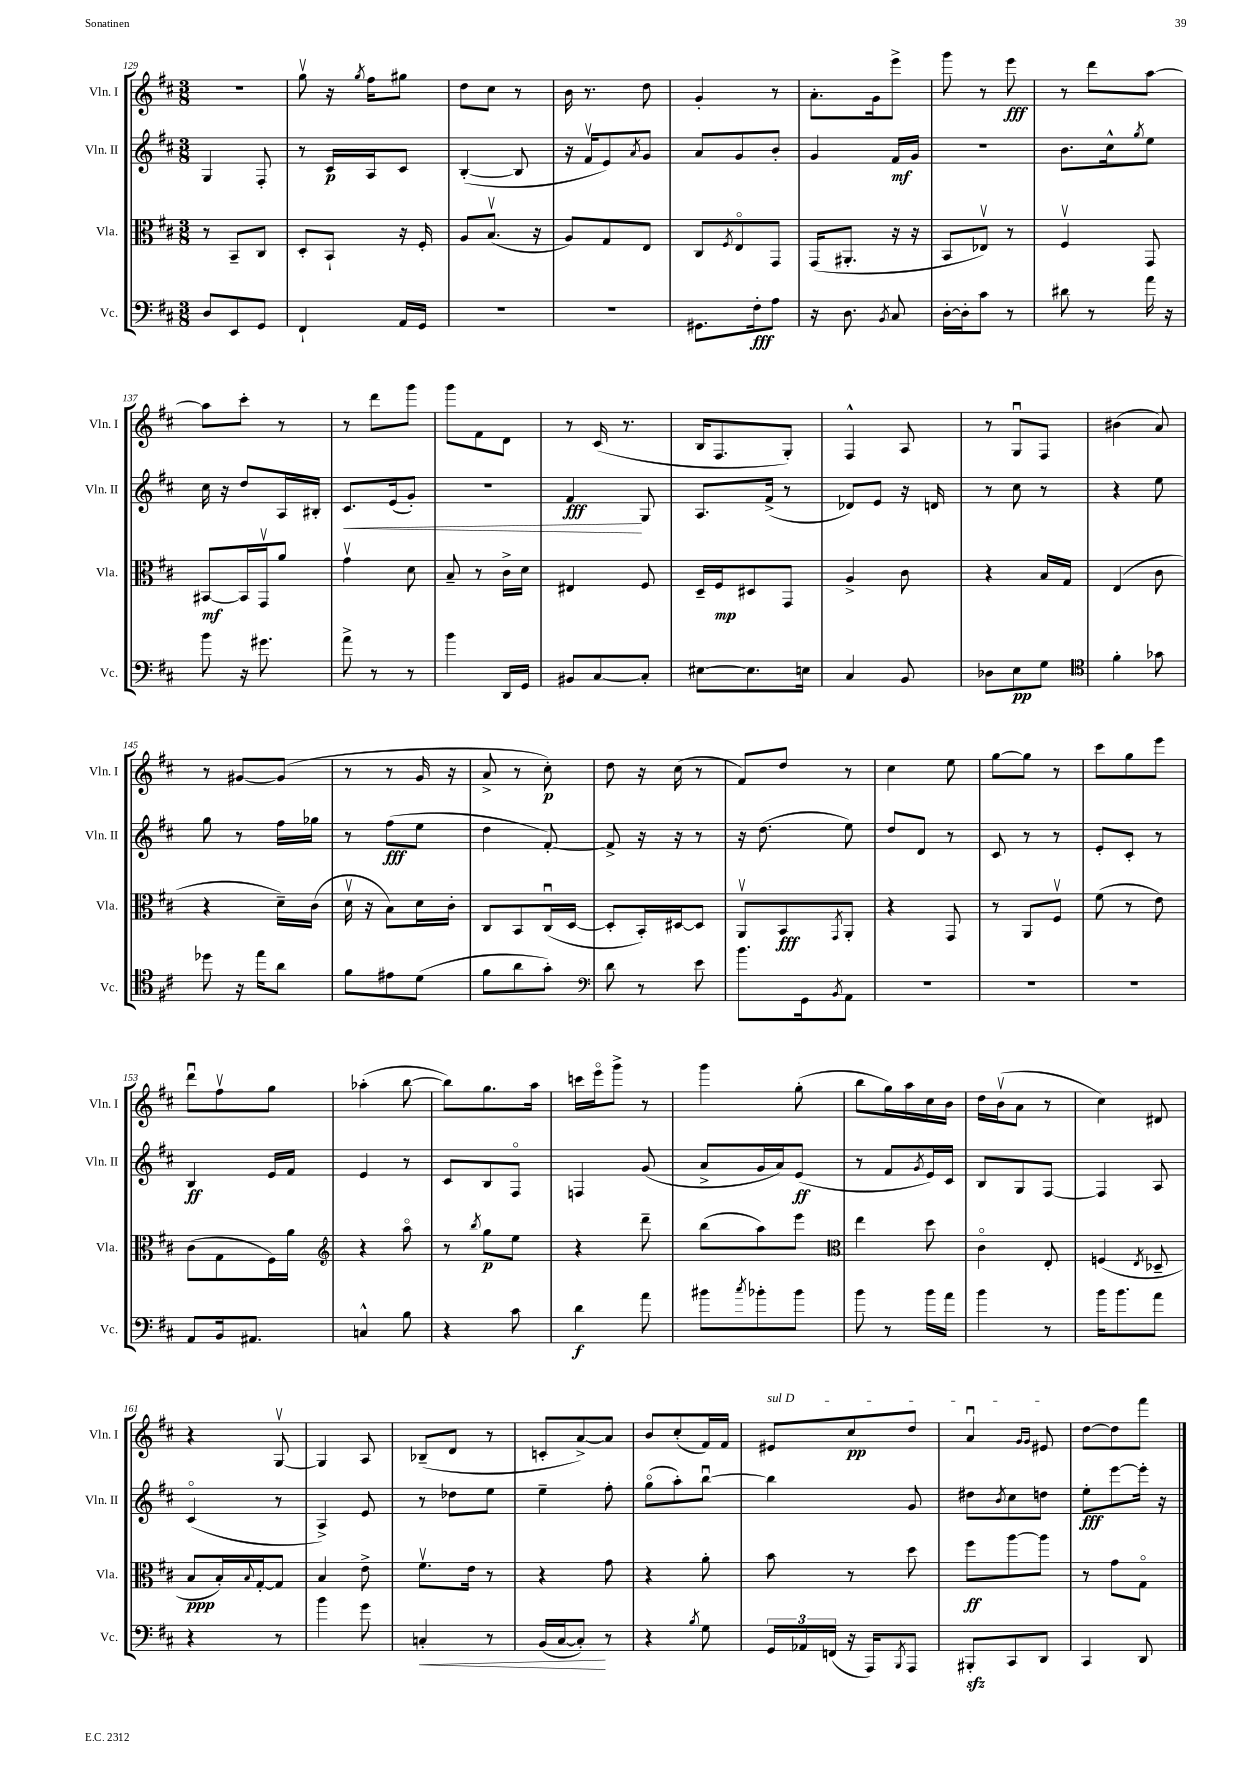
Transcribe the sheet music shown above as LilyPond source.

<<
\new StaffGroup <<
\new Staff = "s0" \with { instrumentName = "Vln. I" shortInstrumentName = "Vln. I" } {
    \clef treble \key d \major \numericTimeSignature \time 3/8
    R4. |
    g''8\upbow r16 \acciaccatura { g''8 } fis''16 gis''8 |
    d''8 cis''8 r8 |
    b'16 r8. d''8 |
    g'4-. r8 |
    a'8.-. g'16 e'''8-> |
    g'''8 r8 e'''8\fff |
    r8 d'''8 a''8~ |
    a''8 cis'''8-. r8 |
    r8 d'''8 g'''8 |
    g'''8 fis'8 d'8 |
    r8 cis'16( r8. |
    b16 fis8. g8-.) |
    fis4-^ a8 |
    r8 g8\downbow fis8 |
    bis'4( a'8) |
    r8 gis'8~ gis'8( |
    r8 r8 g'16 r16 |
    a'8-> r8 cis''8-.\p) |
    d''8 r16 cis''16( r8 |
    fis'8) d''8 r8 |
    cis''4 e''8 |
    g''8~ g''8 r8 |
    cis'''8 g''8 e'''8 |
    d'''8\downbow fis''8\upbow g''8 |
    aes''4-.( b''8~ |
    b''8) g''8. a''16 |
    c'''16 e'''16\flageolet g'''8-> r8 |
    g'''4 g''8-.( |
    b''8 g''16) a''16 cis''16 b'16 |
    d''16 b'16\upbow( a'8 r8 |
    cis''4) dis'8 |
    r4 g8~\upbow |
    g4 a8 |
    bes8--( d'8 r8 |
    c'8-. a'8~->) a'8 |
    b'8 cis''8-.( fis'16) fis'16 |
    \once \override TextSpanner.bound-details.left.text = \markup { \italic "sul D" } eis'8\startTextSpan cis''8\pp d''8 |
    a'4\downbow \grace { g'16 g'16 } eis'8\stopTextSpan |
    d''8~ d''8 fis'''8 \bar "|." |
}
\new Staff = "s1" \with { instrumentName = "Vln. II" shortInstrumentName = "Vln. II" } {
    \clef treble \key d \major \numericTimeSignature \time 3/8
    g4 fis8-. |
    r8 cis'16\p a16 cis'8 |
    b4~-.( b8 |
    r16 fis'16\upbow e'8) \acciaccatura { a'8 } g'8 |
    a'8 g'8 b'8-. |
    g'4 fis'16\mf g'16 |
    R4. |
    b'8. cis''16-^ \acciaccatura { g''8 } e''8 |
    cis''16 r16 d''8 a16 bis16-. |
    cis'8.\< e'16( g'8-.) |
    R4. |
    fis'4\fff\! g8 |
    a8. fis'16->( r8 |
    des'8) e'8 r16 d'16 |
    r8 cis''8 r8 |
    r4 e''8 |
    g''8 r8 fis''16 ges''16 |
    r8 fis''8\fff( e''8 |
    d''4 fis'8~-.) |
    fis'8-> r16 r16 r8 |
    r16 d''8.( e''8) |
    d''8 d'8 r8 |
    cis'8 r8 r8 |
    e'8-. cis'8-. r8 |
    b4\ff e'16 fis'16 |
    e'4 r8 |
    cis'8 b8 fis8\flageolet |
    f4 g'8( |
    a'8-> g'16 a'16) e'8\ff( |
    r8 fis'8 \acciaccatura { g'8 } e'16) cis'16 |
    b8 g8 fis8~ |
    fis4 a8 |
    cis'4\flageolet( r8 |
    a4->) e'8 |
    r8 des''8 e''8 |
    e''4-- fis''8-. |
    g''8\flageolet( a''8-.) b''8~\downbow |
    b''4 g'8 |
    dis''8 \acciaccatura { b'8 } cis''8 d''8 |
    e''8-.\fff e'''8~ e'''16-. r16 \bar "|." |
}
\new Staff = "s2" \with { instrumentName = "Vla." shortInstrumentName = "Vla." } {
    \clef alto \key d \major \numericTimeSignature \time 3/8
    r8 b,8-- cis8 |
    d8-. b,8-! r16 fis16-. |
    a8 b8.\upbow( r16 |
    a8) g8 e8 |
    cis8 \acciaccatura { fis8 } e8\flageolet g,8 |
    g,16( ais,8.-. r16 r16 |
    b,8 ees8\upbow) r8 |
    fis4\upbow g,8 |
    bis,8~\mf bis,16 g,16\upbow a'8 |
    g'4\upbow d'8 |
    b8-- r8 cis'16-> d'16 |
    eis4 fis8 |
    d16-- fis16\mp dis8 g,8 |
    a4-> cis'8 |
    r4 b16 g16 |
    e4( cis'8 |
    r4 d'16--) cis'16( |
    d'16\upbow r16 b8) d'16 cis'16-. |
    cis8 b,8 cis16\downbow( d16~ |
    d8-. b,16-.) dis16~ dis8 |
    a,8\upbow b,8\fff \acciaccatura { g,8 } a,8-. |
    r4 g,8 |
    r8 a,8 fis8\upbow |
    fis'8( r8 e'8) |
    cis'8( g8 fis16) a'16 |
    \clef treble r4 a''8\flageolet |
    r8 \acciaccatura { b''8 } g''8\p e''8 |
    r4 d'''8-- |
    b''8( a''8) e'''8 |
    \clef alto e''4 d''8 |
    cis'4\flageolet e8-. |
    f4( \acciaccatura { e8 } des8-- |
    b8\ppp b16-.) \appoggiatura { b8 } g16~-. g8 |
    b4 e'8-> |
    fis'8.\upbow e'16 r8 |
    r4 g'8 |
    r4 a'8-. |
    b'8 r8 d''8 |
    fis''8\ff a''8~ a''8 |
    r8 g'8 g8\flageolet \bar "|." |
}
\new Staff = "s3" \with { instrumentName = "Vc." shortInstrumentName = "Vc." } {
    \clef bass \key d \major \numericTimeSignature \time 3/8
    d8 e,8 g,8 |
    fis,4-! a,16 g,16 |
    R4. |
    R4. |
    gis,8. fis16-.\fff a8 |
    r16 d8. \acciaccatura { b,8 } cis8 |
    d16~-. d16-. cis'8 r8 |
    dis'8 r8 a'16 r16 |
    b'8 r16 gis'8. |
    a'8-> r8 r8 |
    b'4 d,16 g,16 |
    bis,8 cis8~ cis8-. |
    eis8~ eis8. e16 |
    cis4 b,8 |
    des8 e8\pp g8 |
    \clef tenor fis'4-. ges'8 |
    des''8 r16 e''16 a'8 |
    fis'8 eis'8 d'8( |
    fis'8 a'8 g'8-.) |
    \clef bass d'8 r8 e'8 |
    b'8. g,16 \acciaccatura { b,8 } a,8 |
    R4. |
    R4. |
    R4. |
    a,8 b,16 ais,8. |
    c4-^ b8 |
    r4 cis'8 |
    d'4\f a'8 |
    bis'8 \acciaccatura { cis''8 } bes'8-. bes'8 |
    b'8 r8 b'16 a'16 |
    b'4 r8 |
    b'16 b'8. a'8 |
    r4 r8 |
    b'4 g'8 |
    c4-.\< r8 |
    b,16( cis16~ cis8-.\!) r8 |
    r4 \acciaccatura { b8 } g8 |
    \tuplet 3/2 { g,16 aes,16 f,16( } r16 a,,16) \acciaccatura { b,,8 } a,,8 |
    bis,,8-.\sfz cis,8 d,8 |
    cis,4 d,8 \bar "|." |
}
>>
>>
\layout { \context { \Score currentBarNumber = #129 } }
